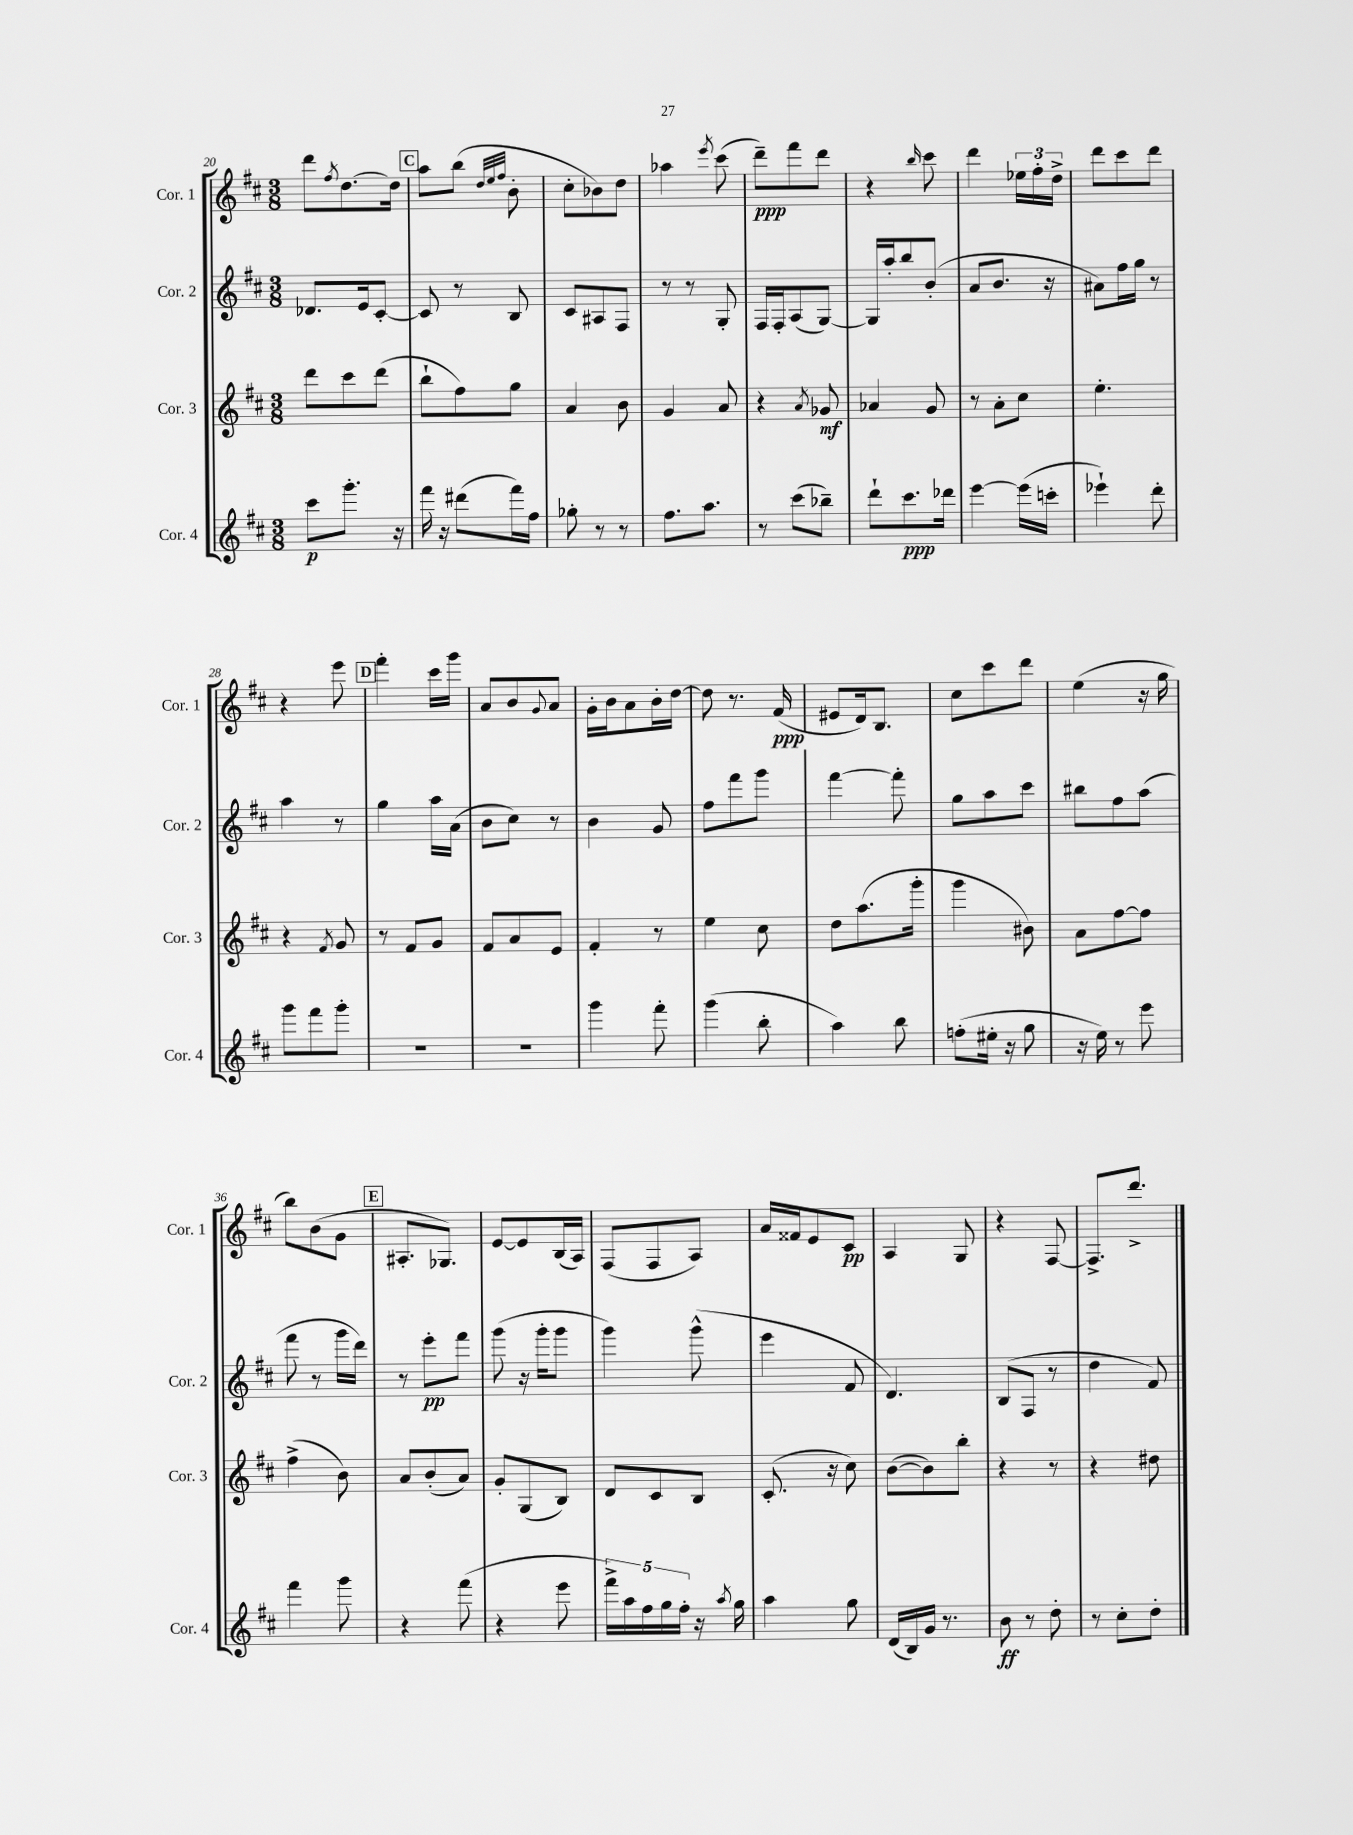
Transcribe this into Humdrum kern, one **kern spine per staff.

**kern	**kern	**kern	**kern
*staff4	*staff3	*staff2	*staff1
*clefG2	*clefG2	*clefG2	*clefG2
*k[f#c#]	*k[f#c#]	*k[f#c#]	*k[f#c#]
*M3/8	*M3/8	*M3/8	*M3/8
8ccc#	8ddd	8.d-	8ddd
.	.	.	8qff#
8.ggg'	8ccc#	.	[8.dd
.	.	16e	.
.	(8ddd	[8c#'	.
16r	.	.	16dd]
=	=	=	=
16fff#	8bb`	8c#]	8aa
16r	.	.	.
(8ddd#	8ff#)	8r	(8bb
.	.	.	32qqdd
.	.	.	32qqee
.	.	.	32qqff#
16fff#)	8gg	8B	8b'
16ff#	.	.	.
=	=	=	=
8gg-'	4a	8c#	8cc#'
8r	.	8A#	8b-)
8r	8b	8F#	8dd
=	=	=	=
8.ff#	4g	8r	4aa-
.	.	8r	.
8.aa	.	.	.
.	.	.	8qeee
.	8a	8G'	(8ccc#
=	=	=	=
8r	4r	16F#	8ddd~)
.	.	16F#'	.
(8ccc#	.	(8A	8fff#
.	8qa	.	.
8bb-~)	8g-	[8G)	8ddd
=	=	=	=
8ddd`	4a-	16G]	4r
.	.	16aa'	.
8.ccc#	.	8bb	.
.	.	.	16qqbb
.	8g	(8b'	8ccc#
16ddd-	.	.	.
=	=	=	=
[4eee	8r	8a	4ddd
.	8a'	8.b	.
(16eee]	8cc#	.	24ee-
.	.	.	24ff#'
16ccc'	.	16r	.
.	.	.	24dd^
=	=	=	=
4eee-`)	4.ee'	8a#)	8ddd
.	.	16ff#	8ccc#
.	.	16gg	.
8ddd'	.	8r	8ddd
=	=	=	=
8ggg	4r	4aa	4r
8fff#	.	.	.
.	8qf#	.	.
8ggg'	8g	8r	8eee
=	=	=	=
4.r	8r	4gg	4fff#'
.	8f#	.	.
.	8g	16aa	16ccc#
.	.	(16a	16ggg
=	=	=	=
4.r	8f#	8b	8a
.	8a	8cc#)	8b
.	.	.	8qqg
.	8e	8r	8a
=	=	=	=
4ggg	4f#'	4b	16g'
.	.	.	16b
.	.	.	8a
8fff#'	8r	8g	16b'
.	.	.	[16dd
=	=	=	=
(4ggg	4ee	8ff#	8dd]
.	.	8fff#	8.r
8bb'	8cc#	8ggg	.
.	.	.	(16f#
=	=	=	=
4aa)	8dd	[4fff#	8e#
.	(8.aa	.	16d)
.	.	.	8.B
8bb	.	8fff#']	.
.	16ggg'	.	.
=	=	=	=
(8ff'	4ggg	8gg	8cc#
16ee#'	.	8aa	8ccc#
16r	.	.	.
8gg	8b#)	8ccc#	8ddd
=	=	=	=
16r	8a	8bb#	(4ee
16ee)	.	.	.
8r	[8ff#	8ff#	.
8eee	8ff#]	(8aa	16r
.	.	.	16gg
=	=	=	=
4fff#	(4ff#^	8fff#	8bb)
.	.	8r	(8b
8ggg	8b)	16ggg	8g
.	.	16ddd)	.
=	=	=	=
4r	8a	8r	8.A#'
.	(8b'	8eee'	.
.	.	.	8.G-)
(8fff#	8a)	8fff#	.
=	=	=	=
4r	8g'	(8ggg	[8e
.	(8G	16r	8e]
.	.	16ggg'	.
8eee	8B)	8ggg	(16B
.	.	.	16A)
=	=	=	=
20fff#^)	8d	4ggg)	(8F#
20aa	.	.	.
20ff#	.	.	.
.	8c#	.	8F#
20gg	.	.	.
20ff#'	.	.	.
16r	8B	(8ggg^^	8A)
8qaa	.	.	.
16gg	.	.	.
=	=	=	=
4aa	(8.c#'	4eee	16a
.	.	.	16f##
.	.	.	8e
.	16r	.	.
8gg	8cc#)	8f#	8c#
=	=	=	=
(16d	([8b	4.d)	4A
16B)	.	.	.
16g	8b])	.	.
8.r	.	.	.
.	8bb'	.	8G
=	=	=	=
8b	4r	(8B	4r
8r	.	8F#	.
8dd'	8r	8r	[8F#
=	=	=	=
8r	4r	4dd	8.F#^]
8cc#'	.	.	.
.	.	.	8.ddd^
8dd'	8dd#	8f#)	.
==	==	==	==
*-	*-	*-	*-
